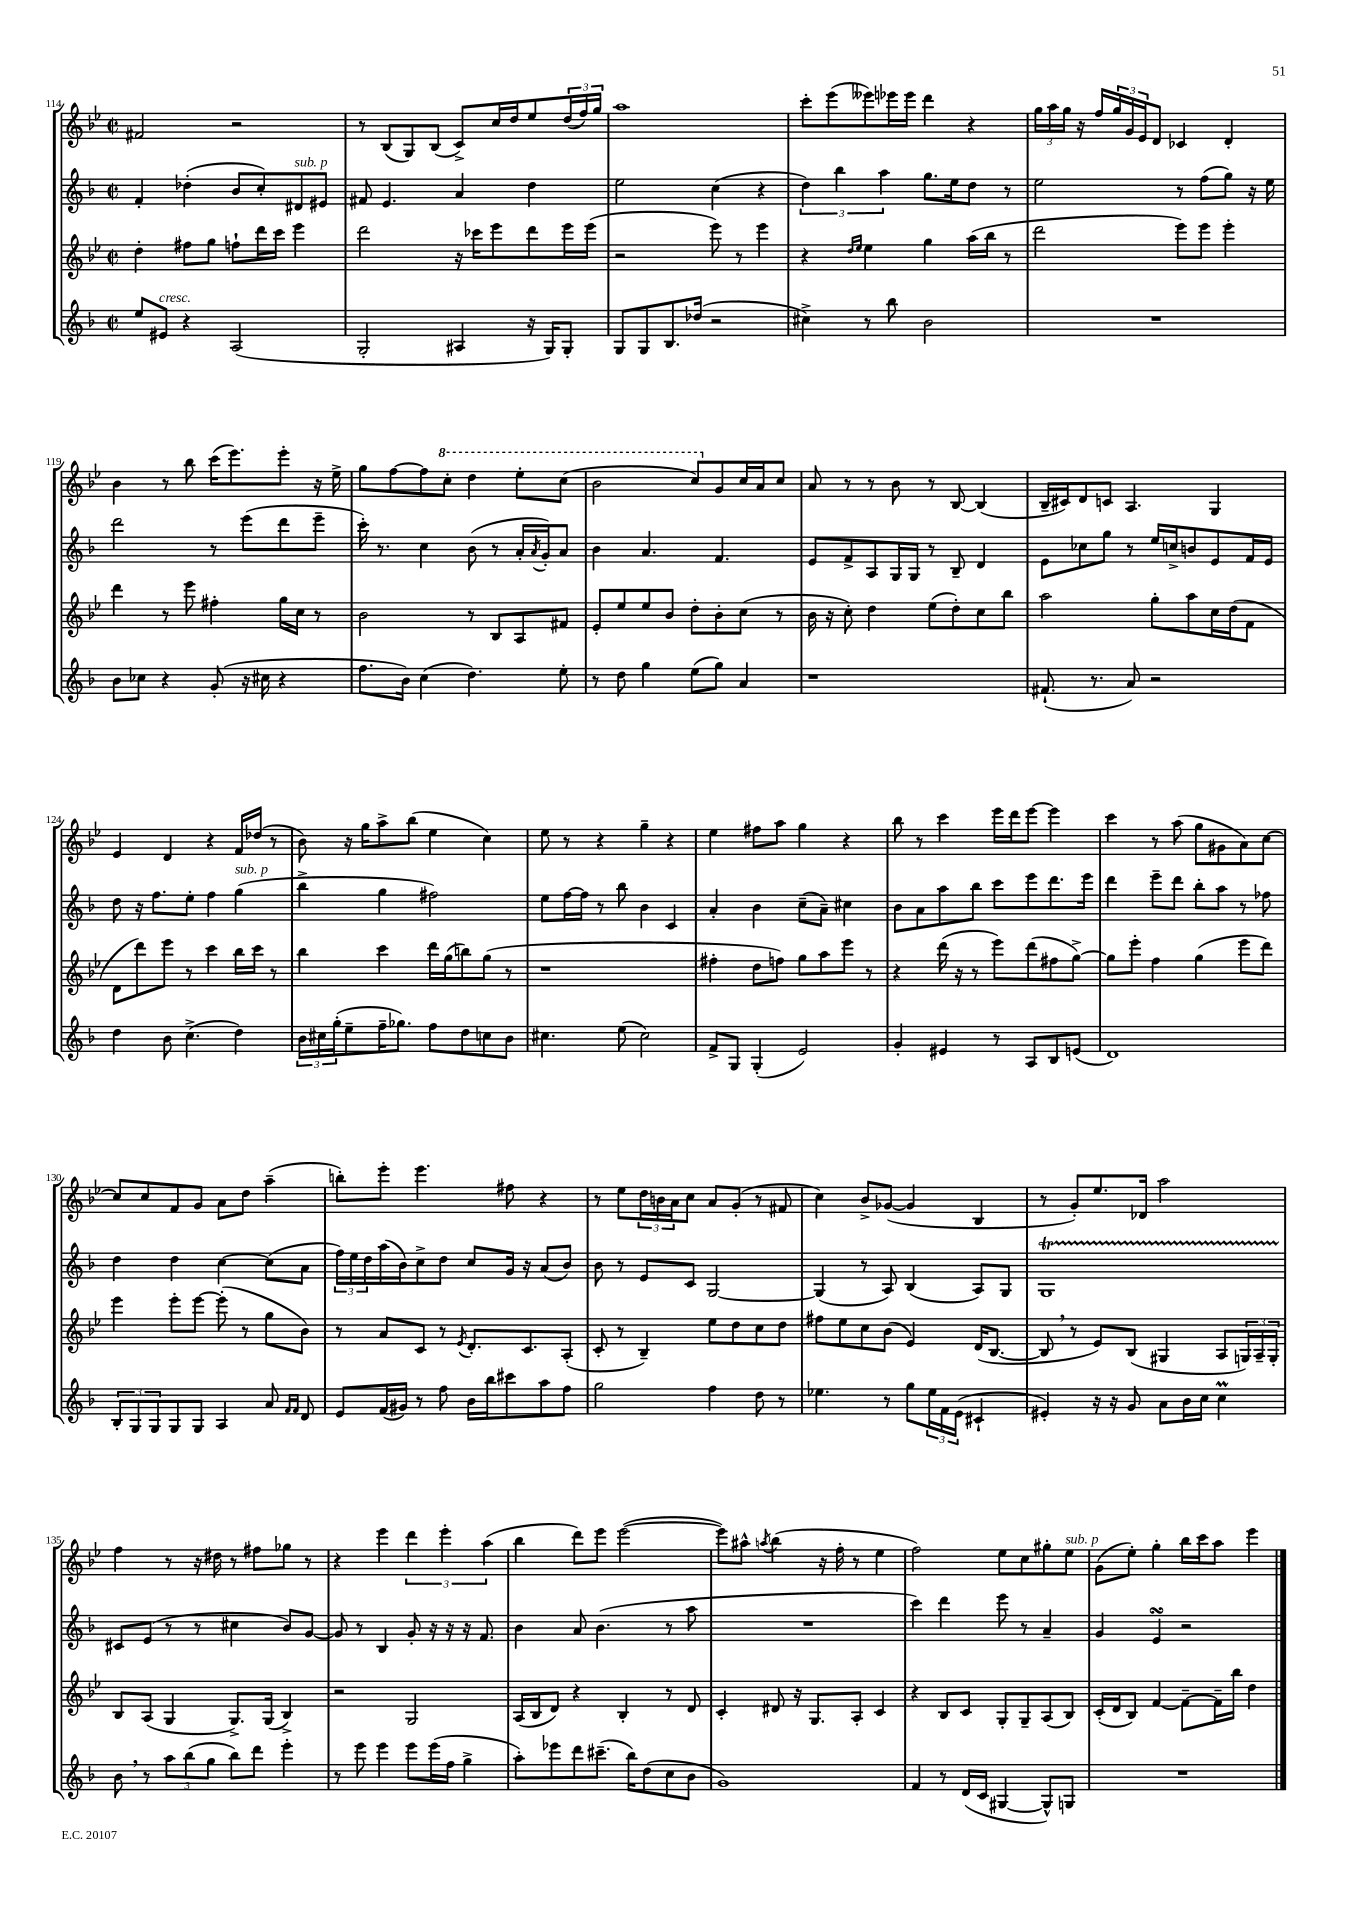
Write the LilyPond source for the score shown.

<<
\new StaffGroup <<
\new Staff = "s0" {
    \clef treble \key bes \major \defaultTimeSignature \time 2/2
    fis'2 r2 |
    r8 bes8( g8) bes8( c'8->) c''16 d''16 ees''8 \tuplet 3/2 { d''16( f''16) g''16 } |
    a''1 |
    c'''8-. ees'''8( eeses'''8) ees'''16 ees'''16 d'''4 r4 |
    \tuplet 3/2 { g''16 a''16 g''16 } r16 f''16 \tuplet 3/2 { g''16 g'16 ees'16 } d'8 ces'4 d'4-. |
    bes'4 r8 bes''8 c'''16( ees'''8.) ees'''8-. r16 ees''16-> |
    g''8 f''8~ f''8 \ottava #1 c'''8-. d'''4 ees'''8-. c'''8( |
    bes''2 c'''8) \ottava #0 g'8 c''16 a'16 c''8 |
    a'8 r8 r8 bes'8 r8 bes8~ bes4( |
    bes16-- cis'16) d'8 c'8 a4. g4 |
    ees'4 d'4 r4 f'16 des''16( r8 |
    bes'8) r16 g''16 a''8-> bes''8( ees''4 c''4) |
    ees''8 r8 r4 g''4-- r4 |
    ees''4 fis''8 a''8 g''4 r4 |
    bes''8 r8 c'''4 ees'''16 d'''16 ees'''8~ ees'''4 |
    c'''4 r8 a''8( g''8 gis'8 a'8) c''8~ |
    c''8 c''8 f'8 g'8 a'8 d''8 a''4--( |
    b''8-.) ees'''8-. ees'''4. fis''8 r4 |
    r8 ees''8 \tuplet 3/2 { d''16 b'16 a'16 } c''8 a'8 g'8-.( r8 fis'8 |
    c''4) bes'8-> ges'8~( ges'4 bes4 |
    r8 g'8-.) ees''8. des'16 a''2 |
    f''4 r8 r16 dis''16 r8 fis''8 ges''8 r8 |
    r4 ees'''4 \tuplet 3/2 { d'''4 ees'''4-. a''4( } |
    bes''4 d'''8) ees'''8 ees'''2~( |
    ees'''8) ais''8-^ \acciaccatura { a''8 } bes''4( r16 f''16-. r8 ees''4 |
    f''2) ees''8 c''8 gis''8-. ees''8^\markup { \italic "sub. p" } |
    g'8( ees''8-.) g''4-. bes''16 c'''16 a''8 ees'''4 \bar "|." |
}
\new Staff = "s1" {
    \clef treble \key f \major \defaultTimeSignature \time 2/2
    f'4-. des''4-.( bes'8 c''8-.) dis'8^\markup { \italic "sub. p" } eis'8 |
    fis'8 e'4. a'4 d''4 |
    e''2 c''4( r4 |
    \tuplet 3/2 { d''4) bes''4 a''4 } g''8. e''16 d''8 r8 |
    e''2 r8 f''8( g''8) r16 e''16 |
    d'''2 r8 e'''8( d'''8 e'''8-- |
    c'''16-.) r8. c''4 bes'8( r8 a'16-. \acciaccatura { a'8 } g'16-.) a'8 |
    bes'4 a'4. f'4. |
    e'8 f'8-> a8 g16 g16 r8 bes8-- d'4 |
    e'8 ces''8 g''8 r8 e''16 c''16-> b'8 e'8 f'16 e'16 |
    d''8 r16 f''8. e''8-. f''4 g''4^\markup { \italic "sub. p" }( |
    bes''4-> g''4 fis''2) |
    e''8 f''16~ f''16 r8 bes''8 bes'4 c'4 |
    a'4-. bes'4 c''8--( a'8--) cis''4 |
    bes'8 a'8 a''8 bes''8 c'''8 e'''8 d'''8. e'''16 |
    d'''4 e'''8-- d'''8 bes''8-. a''8 r8 fes''8 |
    d''4 d''4 c''4~ c''8( a'8 |
    \tuplet 3/2 { f''16) e''16 d''16 } a''16( bes'16) c''8-> d''8 c''8 g'16 r16 a'8( bes'8) |
    bes'8 r8 e'8 c'8 g2~ |
    g4( r8 a8) bes4( a8) g8 |
    g1\startTrillSpan |
    cis'8\stopTrillSpan e'8( r8 r8 cis''4 bes'8) g'8~ |
    g'8 r8 bes4 g'8-. r16 r16 r16 f'8. |
    bes'4 a'8 bes'4.( r8 a''8 |
    R1 |
    c'''4) d'''4 e'''8 r8 a'4-- |
    g'4 e'4\turn r2 \bar "|." |
}
\new Staff = "s2" {
    \clef treble \key bes \major \defaultTimeSignature \time 2/2
    d''4-. fis''8 g''8 f''8-! d'''16 c'''16 ees'''4 |
    d'''2 r16 ces'''16 ees'''8 d'''8 ees'''16 ees'''16( |
    r2 ees'''8) r8 ees'''4 |
    r4 \grace { d''16 ees''16 } ees''4 g''4 a''16( bes''16 r8 |
    d'''2 ees'''8) ees'''8 ees'''4-. |
    d'''4 r8 ees'''8 fis''4-. g''16 c''16 r8 |
    bes'2 r8 bes8 a8 fis'8 |
    ees'8-. ees''8 ees''8 bes'8 d''8-. bes'8-. c''8( r8 |
    bes'16 r16 c''8-.) d''4 ees''8( d''8-.) c''8 bes''8 |
    a''2 g''8-. a''8 c''16 d''16( f'8 |
    d'8 d'''8) ees'''8 r8 c'''4 bes''16 c'''16 r8 |
    bes''4 c'''4 d'''16 g''16( b''8) g''8( r8 |
    r1 |
    fis''4-. d''8 f''8) g''8 a''8 ees'''8 r8 |
    r4 d'''16( r16 r8 ees'''8) d'''8( fis''8 g''8~->) |
    g''8 ees'''8-. f''4 g''4( ees'''8 d'''8) |
    ees'''4 ees'''8-. ees'''8~ ees'''8-.( r8 g''8 bes'8) |
    r8 a'8 c'8 r8 \acciaccatura { ees'8 } d'8.-. c'8. a8-.( |
    c'8-. r8 bes4--) ees''8 d''8 c''8 d''8 |
    fis''8 ees''8 c''8 bes'8( ees'4) d'16( bes8.~ |
    bes8 \breathe r8 ees'8) bes8( gis4 a8 \tuplet 3/2 { g16) a16-- g16-. } |
    bes8 a8( g4 g8.->) g16( bes4->) |
    r2 g2 |
    a16( bes16 d'8) r4 bes4-. r8 d'8 |
    c'4-. dis'8 r16 g8. a8-. c'4 |
    r4 bes8 c'8 g8-. g8-- a8( bes8) |
    c'16-.( d'16 bes8) f'4~ f'8~-- f'16-- bes''16 d''4 \bar "|." |
}
\new Staff = "s3" {
    \clef treble \key f \major \defaultTimeSignature \time 2/2
    e''8 eis'8^\markup { \italic "cresc." } r4 a2( |
    g2-. ais4 r16 g16) g8-. |
    g8 g8 bes8. des''16( r2 |
    cis''4->) r8 bes''8 bes'2 |
    R1 |
    bes'8 ces''8 r4 g'8-.( r16 cis''16 r4 |
    f''8. bes'16) c''4( d''4.) e''8-. |
    r8 d''8 g''4 e''8( g''8) a'4 |
    r1 |
    fis'8.-!( r8. a'8) r2 |
    d''4 bes'8 c''4.->( d''4) |
    \tuplet 3/2 { bes'16 cis''16 g''16-.( } e''8-- f''16-- ges''8.) f''8 d''8 c''8 bes'8 |
    cis''4. e''8( cis''2) |
    f'8-> g8 g4-.( e'2) |
    g'4-. eis'4 r8 a8 bes8 e'8( |
    d'1) |
    \tuplet 3/2 { bes8-. g8 g8 } g8 g8 a4 a'8 \grace { f'16 f'16 } d'8 |
    e'8 f'16( gis'16) r8 f''8 bes'16 bes''16 cis'''8 a''8 f''8 |
    g''2 f''4 d''8 r8 |
    ees''4. r8 g''8 \tuplet 3/2 { ees''16 f'16 e'16( } cis'4-! |
    eis'4-.) r16 r16 g'8 a'8 bes'16 c''16 c''4\prall |
    bes'8 \breathe r8 \tuplet 3/2 { a''8 bes''8( g''8 } bes''8) d'''8 e'''4-. |
    r8 e'''8 e'''4 e'''8 e'''16( f''16 g''4-> |
    a''8-.) ees'''8 d'''8 cis'''8.--( bes''16) d''8( c''8 bes'8 |
    g'1) |
    f'4 r8 d'16( c'16 gis4~ gis8-^) g8 |
    R1 \bar "|." |
}
>>
>>
\layout { \context { \Score currentBarNumber = #114 } }
